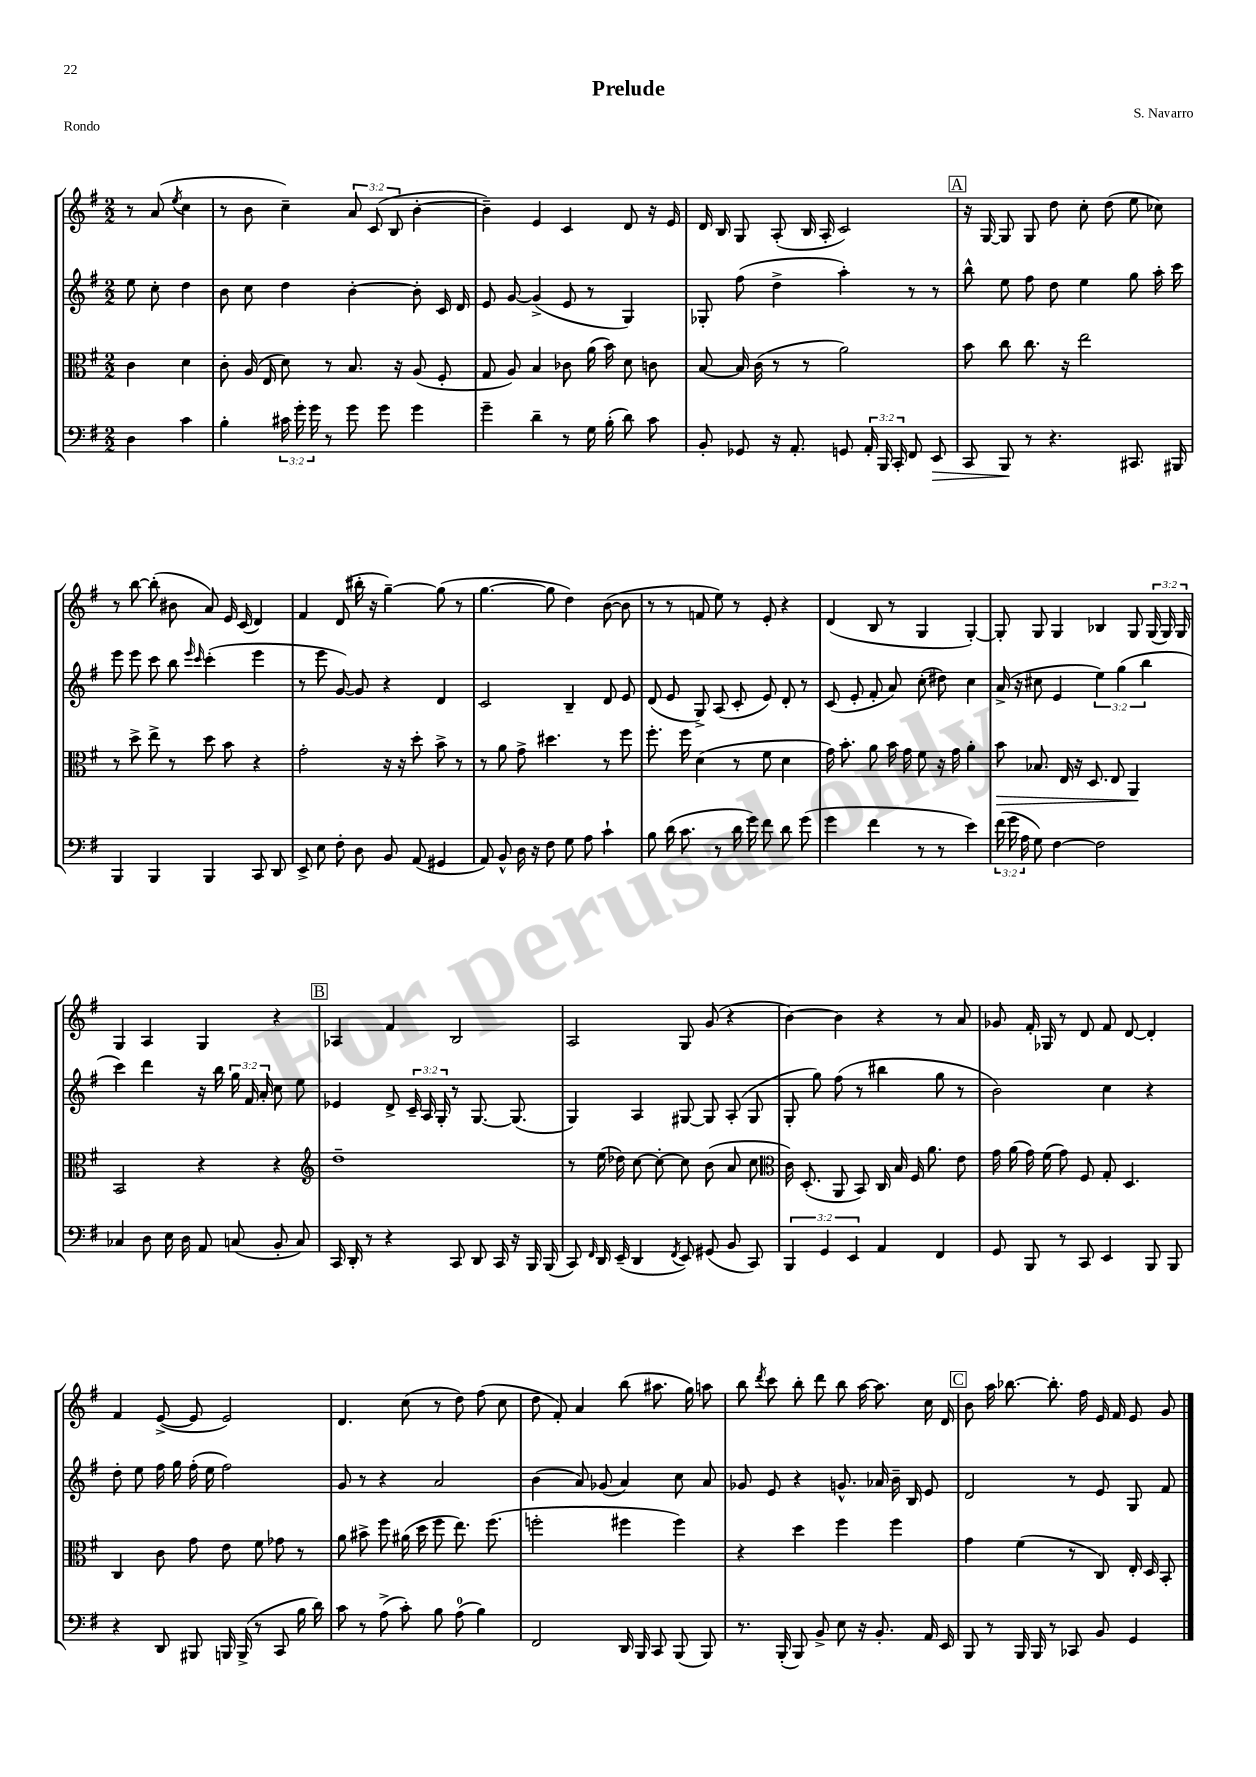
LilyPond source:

\header { title = "Prelude" composer = "S. Navarro" piece = "Rondo" }
<<
\new StaffGroup <<
\new Staff = "s0" {
    \clef treble \key g \major \numericTimeSignature \time 2/2 \override Staff.TupletNumber.text = #tuplet-number::calc-fraction-text \partial 2
    \autoBeamOff r8 a'8( \acciaccatura { e''8 } c''4 |
    r8 b'8 c''4--) \tuplet 3/2 { a'8 c'8( b8 } b'4~-. |
    b'4--) e'4 c'4 d'8 r16 e'16 |
    d'16 b16 g8 a8-.( b16 a16-. c'2) |
    \mark \markup { \box "A" } r16 g16~ g8 g8 d''8 c''8-. d''8( e''8 ces''8) |
    r8 b''8~ b''8-.( bis'8 a'8) e'16 c'16( d'4) |
    fis'4 d'8( bis''16-. r16 g''4~--) g''8( r8 |
    g''4.~ g''8 d''4) b'8~( b'8 |
    r8 r8 f'8 e''8) r8 e'8-. r4 |
    d'4( b8 r8 g4 g4~-.) |
    g8-. g8 g4 bes4 g8 \tuplet 3/2 { g16( g16) g16 } |
    g4 a4 g4 r4 |
    \mark \markup { \box "B" } aes4 fis'4 b2 |
    a2 g8 g'8( r4 |
    b'4~) b'4 r4 r8 a'8 |
    ges'8 fis'16-. ges16 r8 d'8 fis'8 d'8~ d'4-. |
    fis'4 e'8~->( e'8 e'2) |
    d'4. c''8( r8 d''8) fis''8( c''8 |
    d''8 fis'8-.) a'4 b''8( ais''8. g''16) a''8 |
    b''8 \acciaccatura { d'''8 } c'''8 b''8-. d'''8 b''8 a''16~ a''8. c''16 d'16 |
    \mark \markup { \box "C" } b'8 a''16 bes''8.~ bes''8.-. fis''16 e'16 fis'16 e'8 g'8 \bar "|." |
}
\new Staff = "s1" {
    \clef treble \key g \major \numericTimeSignature \time 2/2 \override Staff.TupletNumber.text = #tuplet-number::calc-fraction-text \partial 2
    \autoBeamOff e''8 c''8-. d''4 |
    b'8 c''8 d''4 b'4~-. b'8-. c'16 d'16 |
    e'8 g'8~ g'4->( e'8 r8 g4) |
    ges8-. fis''8( d''4-> a''4-.) r8 r8 |
    \mark \markup { \box "A" } b''8-^ e''8 fis''8 d''8 e''4 g''8 a''16-. c'''16 |
    e'''8 e'''8 c'''8 b''8 \grace { e'''16 c'''16 } c'''4-.( e'''4 |
    r8 e'''8 g'8~) g'8 r4 d'4 |
    c'2 b4-- d'8 e'8 |
    d'8( e'8 g8->) a8( c'8-. e'8) d'8-. r8 |
    c'8( e'8-. fis'8-. a'8) c''8-.( dis''8) c''4 |
    a'16->( r16 cis''8 e'4 \tuplet 3/2 { e''4) g''4( b''4 } |
    c'''4) d'''4 r16 b''16 \tuplet 3/2 { g''16 fis'16 a'16-. } c''8 e''8 |
    \mark \markup { \box "B" } ees'4 d'8-> \tuplet 3/2 { c'16-- a16 g16-. } r8 g8.~ g8.( |
    g4) a4 gis8~ gis8 a8-.( gis8 |
    g8-. g''8) fis''8( r8 bis''4 g''8 r8 |
    b'2) c''4 r4 |
    d''8-. e''8 fis''16 g''16 fis''16-.( e''16 fis''2) |
    g'8 r8 r4 a'2 |
    b'4( a'8) ges'8( a'4) c''8 a'8 |
    ges'8 e'8 r4 g'8.-^ aes'16 b'16-- b16 e'8 |
    \mark \markup { \box "C" } d'2 r8 e'8 g8 fis'8 \bar "|." |
}
\new Staff = "s2" {
    \clef alto \key g \major \numericTimeSignature \time 2/2 \partial 2
    \autoBeamOff c'4 d'4 |
    c'8-. a16( e16 d'8) r8 b8. r16 a8( fis8-. |
    g8 a8) b4 ces'8 a'16( b'16) d'8 c'8 |
    b8~ b16 c'16( r8 r8 a'2) |
    \mark \markup { \box "A" } b'8 c''8 c''8. r16 e''2 |
    r8 d''8-> e''8-> r8 d''8 b'8 r4 |
    g'2-. r16 r16 d''8-. b'8-> r8 |
    r8 a'8 g'8-> dis''4. r8 fis''8 |
    fis''8.-. fis''16 d'4( r8 fis'8 d'4 |
    g'16) b'8.-. a'8 b'16 g'16 fis'8 r16 g'16 a'4-. |
    b'8\> bes8. e16 r16 d8. e8 a,4\! |
    b,2 r4 r4 |
    \mark \markup { \box "B" } \clef treble d''1-- |
    r8 e''16( des''16) c''8~ c''8~-. c''8 b'8( a'8 c''8 |
    \clef alto c'16) d8.-.( a,8 b,8) c16 b16 fis16 a'8. e'8 |
    g'16 a'16( g'16) fis'16( g'8) fis8 g8-. d4. |
    c4 c'8 g'8 e'8 fis'8 ges'8 r8 |
    a'8 bis'8-> fis''8 ais'16( d''16 fis''8 e''8.) fis''8.( |
    f''2-. fis''4 fis''4) |
    r4 d''4 fis''4 fis''4 |
    \mark \markup { \box "C" } g'4 fis'4( r8 c8) e16-. d16 b,8-. \bar "|." |
}
\new Staff = "s3" {
    \clef bass \key g \major \numericTimeSignature \time 2/2 \override Staff.TupletNumber.text = #tuplet-number::calc-fraction-text \partial 2
    \autoBeamOff d4 c'4 |
    b4-. \tuplet 3/2 { cis'16 g'16-. g'16 } r8 g'8 g'8 g'4 |
    g'4-- d'4-- r8 g16 b16-.( d'8) c'8 |
    b,8-. ges,8 r16 a,8.-. g,8 \tuplet 3/2 { a,16-. b,,16 c,16-. } fis,8 e,8\> |
    \mark \markup { \box "A" } c,8 b,,8\! r8 r4. cis,8. bis,,16 |
    b,,4 b,,4 b,,4 c,8 d,8 |
    e,8-> e8 fis8-. d8 b,8 a,8( gis,4 |
    a,8) b,8-^ d16 r16 fis8 g8 a8 c'4-! |
    b8 d'16( c'8. r8 d'16 g'16) fis'8 d'8 g'8( |
    g'4 fis'4 r8 r8 e'4) |
    \tuplet 3/2 { fis'16( g'16 a16 } g8) fis4~ fis2 |
    ces4 d8 e16 d16 a,8 c8( b,8-. c8) |
    \mark \markup { \box "B" } c,16 d,16-. r8 r4 c,8 d,8 c,16 r16 b,,16 b,,16( |
    c,8) \grace { fis,16 } d,16 e,16--( d,4 \acciaccatura { fis,8 } e,8) gis,8( b,8 c,8) |
    \tuplet 3/2 { b,,4 g,4 e,4 } a,4 fis,4 |
    g,8 b,,8 r8 c,8 e,4 b,,8 b,,8 |
    r4 d,8 bis,,8 b,,16 b,,16->( r8 c,8 b16 d'16) |
    c'8 r8 a8->( c'8-.) b8 a8-0( b4) |
    fis,2 d,16 b,,16 c,8 b,,8( b,,8) |
    r8. b,,16-.( b,,8) b,8-> e8 r16 b,8.-. a,16 e,16 |
    \mark \markup { \box "C" } b,,8 r8 b,,16 b,,16 r8 ces,8 b,8 g,4 \bar "|." |
}
>>
>>
\layout { \context { \Score \remove "Bar_number_engraver" } }
